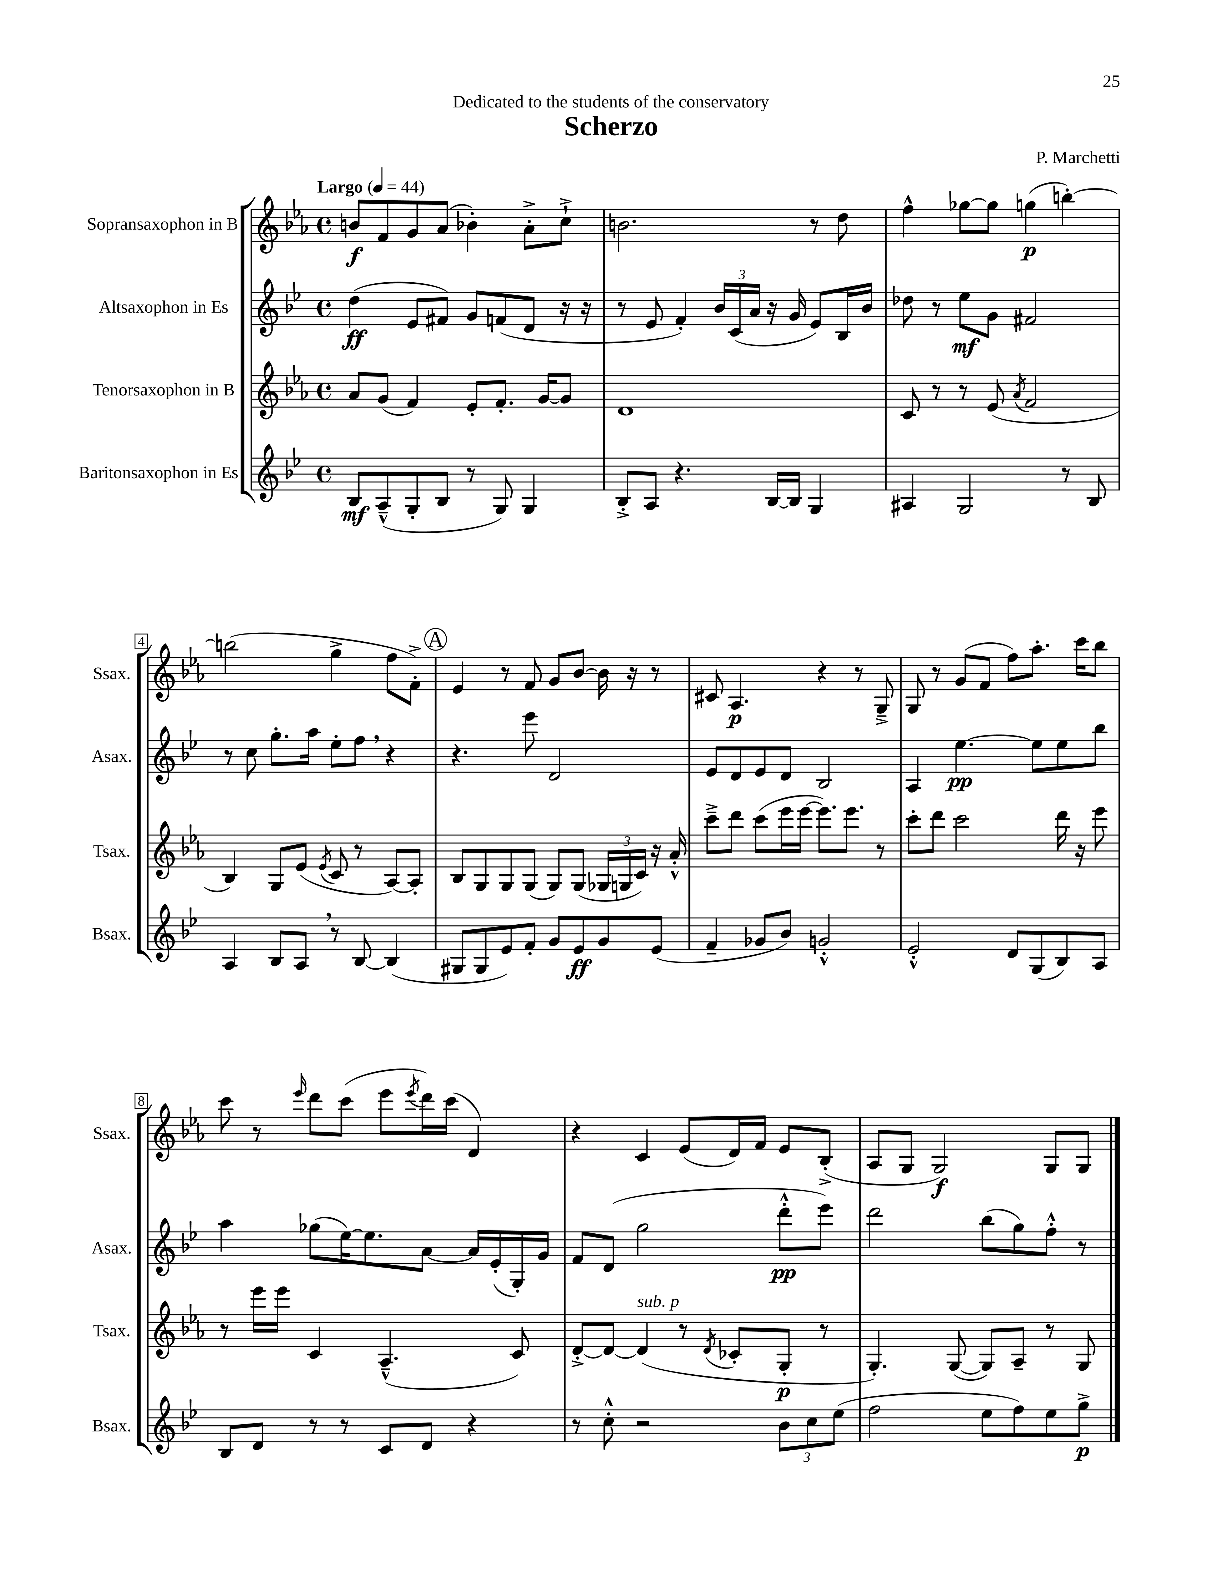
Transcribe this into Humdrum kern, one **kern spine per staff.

**kern	**kern	**kern	**kern
*staff4	*staff3	*staff2	*staff1
*clefG2	*clefG2	*clefG2	*clefG2
*k[b-e-]	*k[b-e-a-]	*k[b-e-]	*k[b-e-a-]
*M4/4	*M4/4	*M4/4	*M4/4
*met(c)	*met(c)	*met(c)	*met(c)
*MM44	*MM44	*MM44	*MM44
8B-	8a-	(4dd	8b
(8A~^^	(8g	.	8f
8G'	4f)	8e-	8g
8B-	.	8f#)	(8a-
8r	8e-'	8g	4b-')
8G)	8.f'	(8f	.
4G	.	8d	8a-'^
.	[16g	.	.
.	8g]	16r	8cc`^
.	.	16r	.
=	=	=	=
8B-'^	1d	8r	2.b
8A	.	8e-	.
4.r	.	4f')	.
.	.	24b-	.
.	.	(24c	.
.	.	24a	.
[16B-	.	16r	.
16B-]	.	16g	.
4G	.	8e-)	8r
.	.	16B-	8dd
.	.	16b-	.
=	=	=	=
4A#	8c	8dd-	4ff^^
.	8r	8r	.
2G	8r	8ee-	[8gg-
.	(8e-	8g	8gg-]
.	8qa-	.	.
.	2f	2f#	(4gg
8r	.	.	[4bb')
8B-	.	.	.
=	=	=	=
4A	4B-)	8r	(2bb]
.	.	8cc	.
8B-	8G	8.gg'	.
8A	(8e-	.	.
.	.	16aa	.
.	8qe-	.	.
8r	8c	8ee-'	4gg^
[8B-	8r	8ff	.
(4B-]	[8A-)	4r	8ff
.	8A-']	.	8f'^)
=	=	=	=
8G#	8B-	4.r	4e-
8G#	8G	.	.
8e-)	8G	.	8r
8f'	(8G	8eee-	8f
8g	8G)	2d	8g
8e-	(8G	.	[8b-
8g	24G-	.	16b-]
.	24G	.	.
.	.	.	16r
.	24c)	.	.
(8e-	16r	.	8r
.	16a-'^^	.	.
=	=	=	=
4f~	8ccc~^	8e-	8c#
.	8ddd	8d	4.A-
8g-	(8ccc	8e-	.
8b-)	16eee-	8d	.
.	[16eee-	.	.
2g'^^	8.eee-])	2B-	4r
.	8.eee-	.	.
.	.	.	8r
.	8r	.	8G~^
=	=	=	=
2e-'^^	8ccc'	4A	8G
.	8ddd	.	8r
.	2ccc	[4.ee-	(8g
.	.	.	8f
8d	.	.	8ff)
(8G	.	8ee-]	8.aa-'
8B-)	16ddd	8ee-	.
.	16r	.	16ccc
8A	8eee-	8bb-	8bb-
=	=	=	=
8B-	8r	4aa	8ccc
8d	16eee-	.	8r
.	16eee-	.	.
.	.	.	16qqeee-
8r	4c	(8gg-	8ddd
8r	.	[16ee-)	(8ccc
.	.	8.ee-]	.
8c	(4.A-~^^	.	8eee-
.	.	.	8qeee-
8d	.	[8a	16ddd)
.	.	.	(16ccc
4r	.	16a]	4d)
.	.	(16e-'	.
.	8c)	16G')	.
.	.	16g	.
=	=	=	=
8r	[8d'^	8f	4r
8cc'^^	8d_	(8d	.
2r	(4d]	2gg	4c
.	8r	.	(8e-
.	8qd	.	.
.	8c-'	.	16d)
.	.	.	16f
12b-	8G'	8ddd'^^	8e-
12cc	.	.	.
.	8r	8eee-)	(8B-'^
(12ee-	.	.	.
=	=	=	=
2ff	4.G')	2ddd	8A-
.	.	.	8G
.	.	.	2G)
.	([8G	.	.
8ee-	8G])	(8bb-	.
8ff)	8A-~	8gg)	.
8ee-	8r	8ff'^^	8G
8gg^	8G	8r	8G
==	==	==	==
*-	*-	*-	*-
